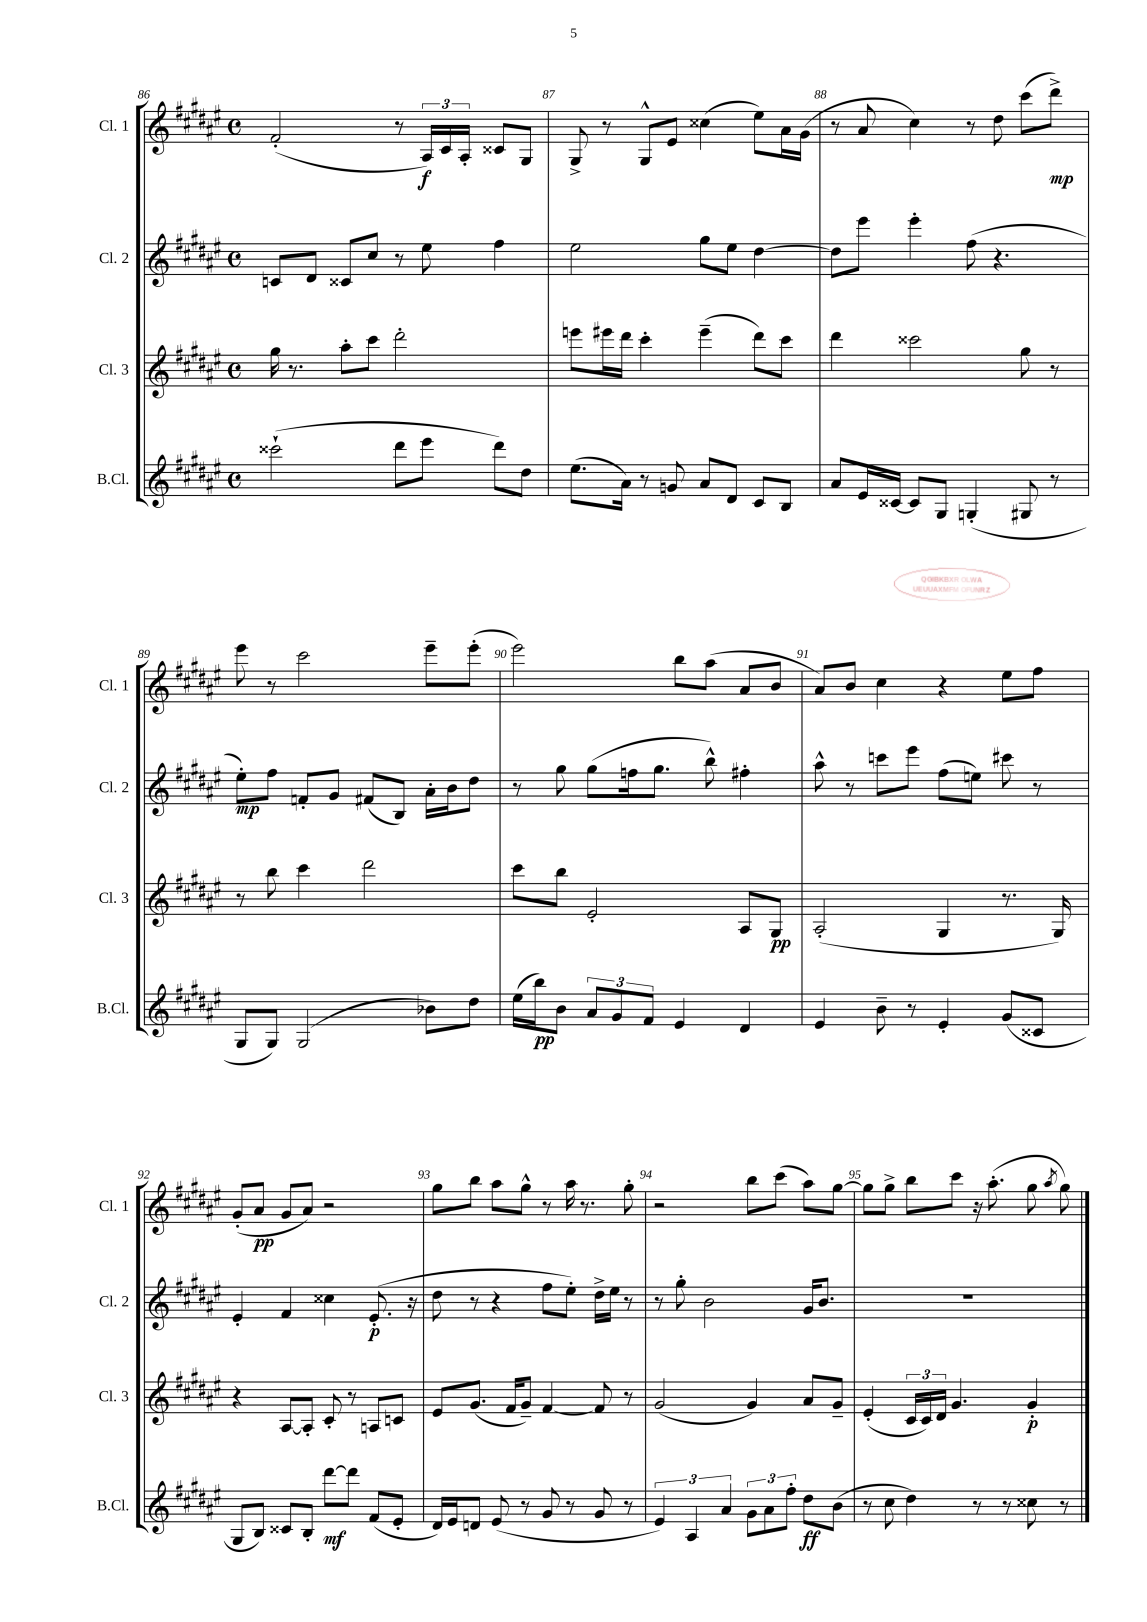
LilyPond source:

<<
\new StaffGroup <<
\new Staff = "s0" \with { instrumentName = "Cl. 1" shortInstrumentName = "Cl. 1" } {
    \clef treble \key fis \major \defaultTimeSignature \time 4/4
    \autoBeamOff fis'2-.( r8 \tuplet 3/2 { ais16[\f) cis'16 ais16]-. } cisis'8[ gis8] |
    gis8-> r8 gis8[-^ eis'8] cisis''4( eis''8[) ais'16 gis'16]( |
    r8 ais'8 cis''4) r8 dis''8 cis'''8[( dis'''8]->\mp) |
    eis'''8 r8 cis'''2 eis'''8[-- eis'''8]-.( |
    eis'''2) b''8[ ais''8]( ais'8[ b'8] |
    ais'8[) b'8] cis''4 r4 eis''8[ fis''8] |
    gis'8[-.( ais'8]\pp gis'8[ ais'8]) r2 |
    gis''8[ b''8] ais''8[ gis''8]-^ r8 ais''16 r8. gis''8-. |
    r2 b''8[ cis'''8]( ais''8[) gis''8]~ |
    gis''8[ gis''8]-> b''8[ cis'''8] r16 ais''8.-.( gis''8 \acciaccatura { ais''8 } gis''8) \bar "|." |
}
\new Staff = "s1" \with { instrumentName = "Cl. 2" shortInstrumentName = "Cl. 2" } {
    \clef treble \key fis \major \defaultTimeSignature \time 4/4
    \autoBeamOff c'8[ dis'8] cisis'8[ cis''8] r8 eis''8 fis''4 |
    eis''2 gis''8[ eis''8] dis''4~ |
    dis''8[ eis'''8] eis'''4-. fis''8( r4. |
    eis''8[-.\mp) fis''8] f'8[-. gis'8] fis'8[( b8]) ais'16[-. b'16 dis''8] |
    r8 gis''8 gis''8[( f''16 gis''8.] b''8-^) fis''4-. |
    ais''8-^ r8 c'''8[ eis'''8] fis''8[( e''8]) cis'''8 r8 |
    eis'4-. fis'4 cisis''4 eis'8.-.\p( r16 |
    dis''8 r8 r4 fis''8[ eis''8]-.) dis''16[-> eis''16] r8 |
    r8 gis''8-. b'2 gis'16[ b'8.] |
    R1 \bar "|." |
}
\new Staff = "s2" \with { instrumentName = "Cl. 3" shortInstrumentName = "Cl. 3" } {
    \clef treble \key fis \major \defaultTimeSignature \time 4/4
    \autoBeamOff gis''16 r8. ais''8[-. cis'''8] dis'''2-. |
    e'''8[ eis'''16 dis'''16] cis'''4-. eis'''4--( dis'''8[) cis'''8] |
    dis'''4 cisis'''2 gis''8 r8 |
    r8 b''8 cis'''4 dis'''2 |
    cis'''8[ b''8] eis'2-. ais8[ gis8]\pp |
    ais2-.( gis4 r8. gis16) |
    r4 ais8[~ ais8]-. cis'8-. r8 a8[ c'8] |
    eis'8[ gis'8.]( fis'16[ gis'8]--) fis'4~ fis'8 r8 |
    gis'2( gis'4) ais'8[ gis'8]-- |
    eis'4-.( \tuplet 3/2 { cis'16[ cis'16) dis'16] } gis'4. gis'4-.\p \bar "|." |
}
\new Staff = "s3" \with { instrumentName = "B.Cl." shortInstrumentName = "B.Cl." } {
    \clef treble \key fis \major \defaultTimeSignature \time 4/4
    \autoBeamOff cisis'''2-!( dis'''8[ eis'''8] dis'''8[) dis''8] |
    eis''8.[( ais'16]) r8 g'8 ais'8[ dis'8] cis'8[ b8] |
    ais'8[ eis'16 cisis'16]~ cisis'8[ gis8] g4-.( gis8 r8 |
    gis8[ gis8]) gis2( bes'8[) dis''8] |
    eis''16[( b''16\pp) b'8] \tuplet 3/2 { ais'8[ gis'8 fis'8] } eis'4 dis'4 |
    eis'4 b'8-- r8 eis'4-. gis'8[( cisis'8] |
    gis8[ b8]) cisis'8[ b8]-. dis'''8[~\mf dis'''8] fis'8[( eis'8]-. |
    dis'16[) eis'16 d'8] eis'8( r8 gis'8 r8 gis'8 r8 |
    \tuplet 3/2 { eis'4) ais4 ais'4 } \tuplet 3/2 { gis'8[ ais'8 fis''8]-. } dis''8[\ff b'8]( |
    r8 cis''8 dis''4) r8 r8 cisis''8 r8 \bar "|." |
}
>>
>>
\layout { \context { \Score currentBarNumber = #86 \override BarNumber.break-visibility = ##(#f #t #t) barNumberVisibility = #all-bar-numbers-visible } }
